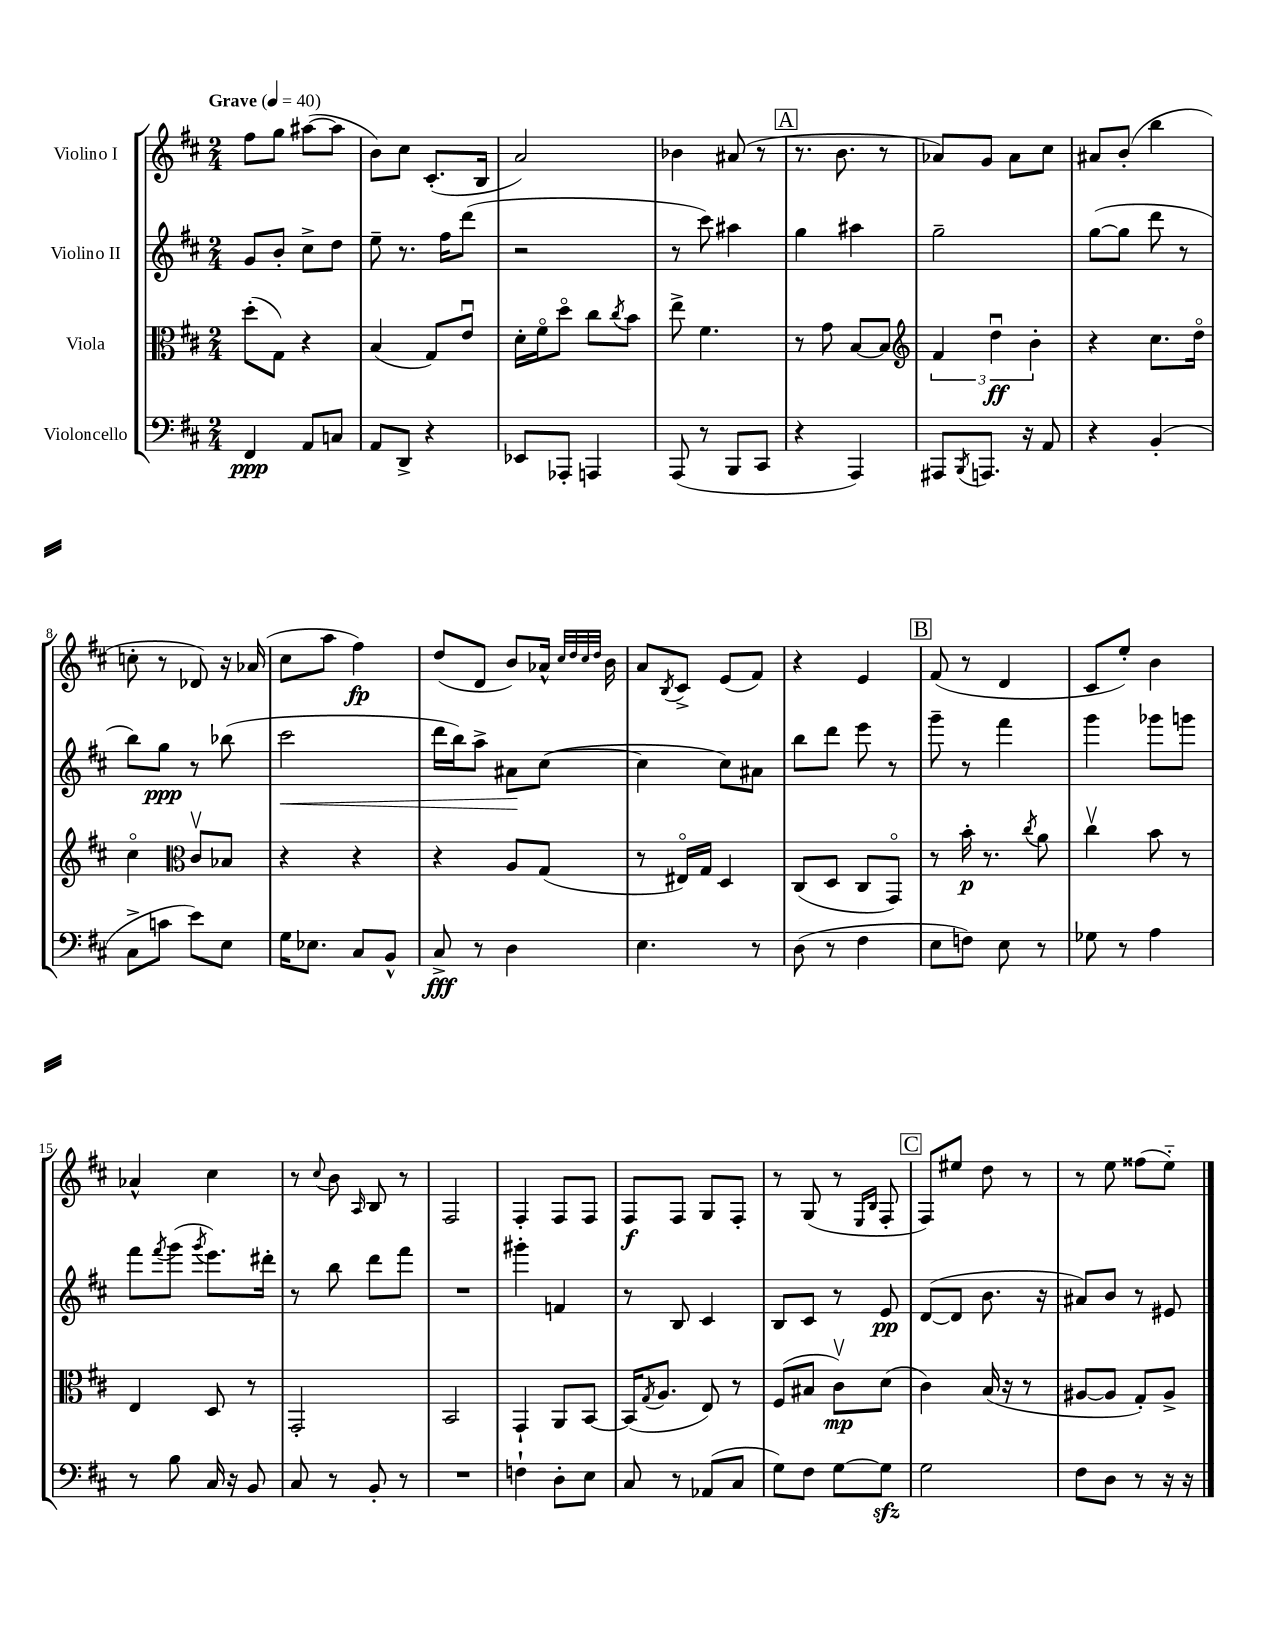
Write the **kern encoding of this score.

**kern	**kern	**kern	**kern
*staff4	*staff3	*staff2	*staff1
*clefF4	*clefC3	*clefG2	*clefG2
*k[f#c#]	*k[f#c#]	*k[f#c#]	*k[f#c#]
*M2/4	*M2/4	*M2/4	*M2/4
*MM40	*MM40	*MM40	*MM40
4FF#	(8dd'	8g	8ff#
.	8G)	8b'	8gg
8AA	4r	8cc#^	([8aa#
8C	.	8dd	8aa#]
=	=	=	=
8AA	(4B	8ee~	8b)
8DD^	.	8.r	8cc#
4r	8G)	.	(8.c#'
.	.	16ff#	.
.	8eu	(8ddd	.
.	.	.	16B
=	=	=	=
8EE-	16d'	2r	2a)
.	16f#o	.	.
8AAA-'	8ddo	.	.
4AAA	8cc#	.	.
.	8qcc#	.	.
.	8b	.	.
=	=	=	=
(8AAA	8ee^	8r	4b-
8r	4.f#	8ccc#)	.
8BBB	.	4aa#	(8a#
8CC#	.	.	8r
=	=	=	=
4r	8r	4gg	8.r
.	8g	.	.
.	.	.	8.b
4AAA)	[8B	4aa#	.
.	8B]	.	8r
=	=	=	=
*	*clefG2	*	*
8AAA#	6f#	2gg~	8a-)
8qBBB	.	.	.
8.AAA	.	.	8g
.	6ddu	.	.
.	.	.	8a-
16r	.	.	.
.	6b'	.	.
8AA	.	.	8cc#
=	=	=	=
4r	4r	([8gg	8a#
.	.	8gg]	(8b'
(4BB'	8.cc#	8ddd	4bb
.	.	8r	.
.	16ddo	.	.
=	=	=	=
8C#^	4cc#o	8bb)	8cc'
8c	.	8gg	8r
*	*clefC3	*	*
8e)	8c#v	8r	8d-)
8E	8B-	(8bb-	16r
.	.	.	(16a-
=	=	=	=
16G	4r	2ccc#	8cc#
8.E-	.	.	.
.	.	.	8aa
8C#	4r	.	4ff#)
8BB^^	.	.	.
=	=	=	=
8C#^	4r	16ddd	(8dd
.	.	16bb)	.
8r	.	8aa^	8d
4D	8A	8a#	8b)
.	(8G	([8cc#	16a-^^
.	.	.	32qqcc#
.	.	.	32qqdd
.	.	.	32qqcc#
.	.	.	32qqdd
.	.	.	16b
=	=	=	=
4.E	8r	4cc#]	8a
.	.	.	8qB
.	16E#o)	.	8c#^
.	16G	.	.
.	4D	8cc#)	(8e
8r	.	8a#	8f#)
=	=	=	=
(8D	(8C#	8bb	4r
8r	8D	8ddd	.
4F#	8C#	8eee	4e
.	8GGo)	8r	.
=	=	=	=
8E	8r	8ggg~	(8f#
8F)	16b'	8r	8r
.	8.r	.	.
8E	.	4fff#	4d
.	8qcc#	.	.
8r	8a	.	.
=	=	=	=
8G-	4cc#v	4ggg	8c#
8r	.	.	8ee')
4A	8b	8ggg-	4b
.	8r	8ggg	.
=	=	=	=
8r	4E	8fff#	4a-^^
.	.	8qfff#	.
8B	.	(8ggg	.
.	.	8qggg	.
16C#	8D	8.eee)	4cc#
16r	.	.	.
8BB	8r	.	.
.	.	16ddd#'	.
=	=	=	=
8C#	2GG'	8r	8r
.	.	.	8qqcc#
8r	.	8bb	8b
.	.	.	16qqA
8BB'	.	8ddd	8B
8r	.	8fff#	8r
=	=	=	=
2r	2BB	2r	2F#
=	=	=	=
4F`	4GG`	4ggg#'	4F#'
8D'	8AA	4f	8F#
8E	[8BB	.	8F#
=	=	=	=
8C#	(16BB]	8r	8F#
.	8qG	.	.
.	8.A	.	.
8r	.	8B	8F#
(8AA-	8E)	4c#	8G
8C#	8r	.	8F#'
=	=	=	=
8G)	(8F#	8B	8r
8F#	8B#	8c#	(8G
[8G	8c#v)	8r	8r
.	.	.	16qqE
.	.	.	16qqB
8G]	(8d	8e	8F#'
=	=	=	=
2G	4c#)	([8d	8F#)
.	.	8d]	8ee#
.	(16B	8.b	8dd
.	16r	.	.
.	8r	.	8r
.	.	16r	.
=	=	=	=
8F#	[8A#	8a#)	8r
8D	8A#]	8b	8ee
8r	8G')	8r	(8ff##
16r	8A#^	8e#	8ee'~)
16r	.	.	.
==	==	==	==
*-	*-	*-	*-
